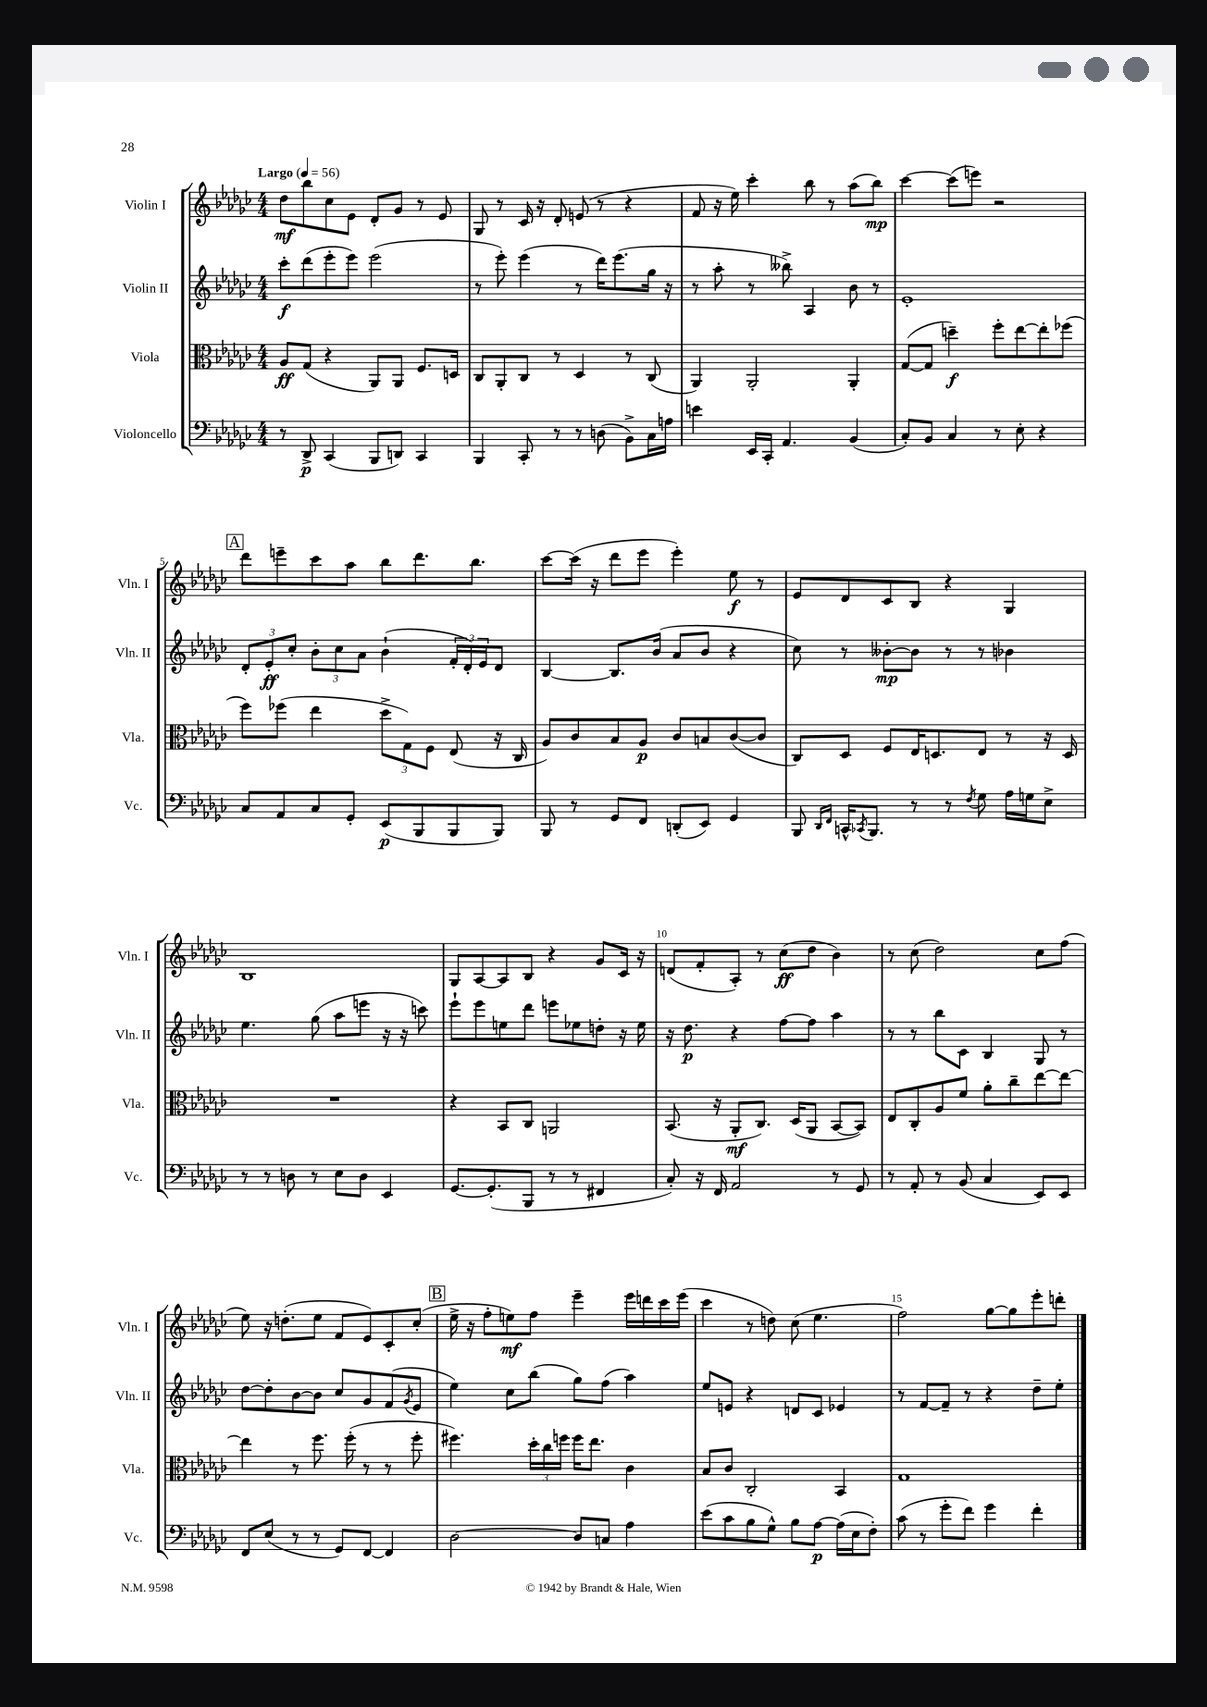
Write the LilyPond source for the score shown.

<<
\new StaffGroup <<
\new Staff = "s0" \with { instrumentName = "Violin I" shortInstrumentName = "Vln. I" } {
    \clef treble \key ges \major \numericTimeSignature \time 4/4 \tempo "Largo" 4 = 56
    des''8\mf bes''8 ces''8 ees'8 des'8-. ges'8 r8 ees'8 |
    ges8 r8 ces'16 r16 des'8-. e'8( r8 r4 |
    f'8 r16 ees''16) ces'''4-. bes''8 r8 aes''8( bes''8\mp) |
    ces'''4~ ces'''8( e'''8) r2 |
    \mark \markup { \box "A" } des'''8 e'''8-- ces'''8 aes''8 bes''8 des'''8. bes''8. |
    ces'''8~ ces'''16( r16 des'''8 ees'''8 ees'''4-.) ees''8\f r8 |
    ees'8 des'8 ces'8 bes8 r4 ges4 |
    bes1 |
    ges8 aes8~ aes8 bes8 r4 ges'8 ces'16 r16 |
    d'8( f'8-. aes8-.) r8 ces''8\ff( des''8 bes'4) |
    r8 ces''8( des''2) ces''8 f''8( |
    ees''8) r16 d''8.-.( ees''8 f'8 ees'8) ces'8-. ces''8-.( |
    \mark \markup { \box "B" } ees''16-> r16 f''8-. e''8\mf) f''8 ees'''4-- ees'''16 d'''16 ces'''16 ees'''16( |
    ces'''4 r8 d''8) ces''8( ees''4. |
    f''2) ges''8~ ges''8 ees'''8-. d'''8-. \bar "|." |
}
\new Staff = "s1" \with { instrumentName = "Violin II" shortInstrumentName = "Vln. II" } {
    \clef treble \key ges \major \numericTimeSignature \time 4/4
    ces'''8-.\f des'''8( ees'''8-. ees'''8) ees'''2( |
    r8 ees'''8-.) ees'''4( r8 des'''16) ees'''8.( ges''16 r16 |
    r8 aes''8-. r8 beses''8->) aes4 bes'8 r8 |
    ees'1-. |
    \mark \markup { \box "A" } \tuplet 3/2 { des'8-. ees'8-.\ff ces''8-. } \tuplet 3/2 { bes'8-. ces''8 aes'8 } bes'4-!( \tuplet 3/2 { f'16-. des'16-.) ees'16 } des'8 |
    bes4~ bes8. bes'16( aes'8 bes'8 r4 |
    ces''8) r8 beses'8~-.\mp beses'8 r8 r8 bes'4 |
    ees''4. ges''8( aes''8 e'''8 r16 r16 c'''8) |
    ees'''8-! ees'''8 e''8 des'''8 e'''8 ees''8 d''8-. r16 ees''16 |
    r16 des''8.\p r4 f''8~ f''8 aes''4 |
    r8 r8 bes''8 ces'8 bes4 ges8 r8 |
    des''8~ des''8-. bes'8~ bes'8 ces''8 ges'8 f'8( \acciaccatura { ges'8 } ees'8 |
    \mark \markup { \box "B" } ees''4) ces''8 bes''8( ges''8) f''8( aes''4) |
    ees''8 e'8 r4 d'8 ces'8 ees'4 |
    r8 f'8~ f'8-- r8 r4 des''8-- ees''8-. \bar "|." |
}
\new Staff = "s2" \with { instrumentName = "Viola" shortInstrumentName = "Vla." } {
    \clef alto \key ges \major \numericTimeSignature \time 4/4
    aes8\ff ges8( r4 aes,8) aes,8 f8. d16 |
    ces8 aes,8-. ces8 r8 des4 r8 ces8( |
    aes,4) aes,2-. aes,4-. |
    ges8~( ges8 d''4--\f) f''8-. ees''8~ ees''8-. fes''8( |
    \mark \markup { \box "A" } f''8) fes''8( ees''4 \tuplet 3/2 { des''8-> ges8) f8 } ees8( r16 ces16 |
    aes8) ces'8 bes8 aes8\p ces'8 b8 ces'8~( ces'8 |
    ces8) des8 f8 ees16 d8. ees8 r8 r16 d16 |
    R1 |
    r4 bes,8 ces8 a,2 |
    bes,8.( r16 aes,8-.\mf ces8.) des16( aes,8 bes,8~ bes,8) |
    ees8 ces8-. aes8 f'8 aes'8-. ces''8-- ees''8~ ees''8~ |
    ees''4 r8 f''8. f''16-.( r8 r8 f''8-. |
    \mark \markup { \box "B" } fis''4.) \tuplet 3/2 { des''16-. ces''16 f''16 } f''16 ees''8. ces'4 |
    bes8 ces'8 ces2-. bes,4 |
    ges1 \bar "|." |
}
\new Staff = "s3" \with { instrumentName = "Violoncello" shortInstrumentName = "Vc." } {
    \clef bass \key ges \major \numericTimeSignature \time 4/4
    r8 des,8->\p ces,4( bes,,8 d,8) ces,4 |
    bes,,4 ces,8-. r8 r8 d8( bes,8->) ces16 a16 |
    e'4 ees,16 ces,16-. aes,4. bes,4( |
    ces8-.) bes,8 ces4 r8 ees8-. r4 |
    \mark \markup { \box "A" } ces8 aes,8 ces8 ges,8-. ees,8\p( bes,,8 bes,,8 bes,,8) |
    bes,,8 r8 ges,8 f,8 d,8-.( ees,8) ges,4 |
    bes,,8 \grace { des,16 f,16 } c,16-^ \acciaccatura { ces,8 } bes,,8. r8 r8 \acciaccatura { f8 } ges8 aes16 g16 ees8-> |
    r8 r8 d8 r8 ees8 d8 ees,4 |
    ges,8.~ ges,8.-.( bes,,8 r8 r8 fis,4 |
    ces8-.) r16 f,16 aes,2 r8 ges,8 |
    r8 aes,8-. r8 bes,8( ces4 ees,8) ees,8 |
    f,8 ees8( r8 r8 ges,8) f,8~ f,4 |
    \mark \markup { \box "B" } des2~ des8 c8 aes4 |
    ees'8( ces'8 bes8 ges8-^) bes8 aes8~\p aes16( ees16 f8-.) |
    ces'8( r8 ges'8-. f'8) ges'4 f'4-. \bar "|." |
}
>>
>>
\layout { \context { \Score \override BarNumber.break-visibility = ##(#f #t #t) barNumberVisibility = #(every-nth-bar-number-visible 5) } }
